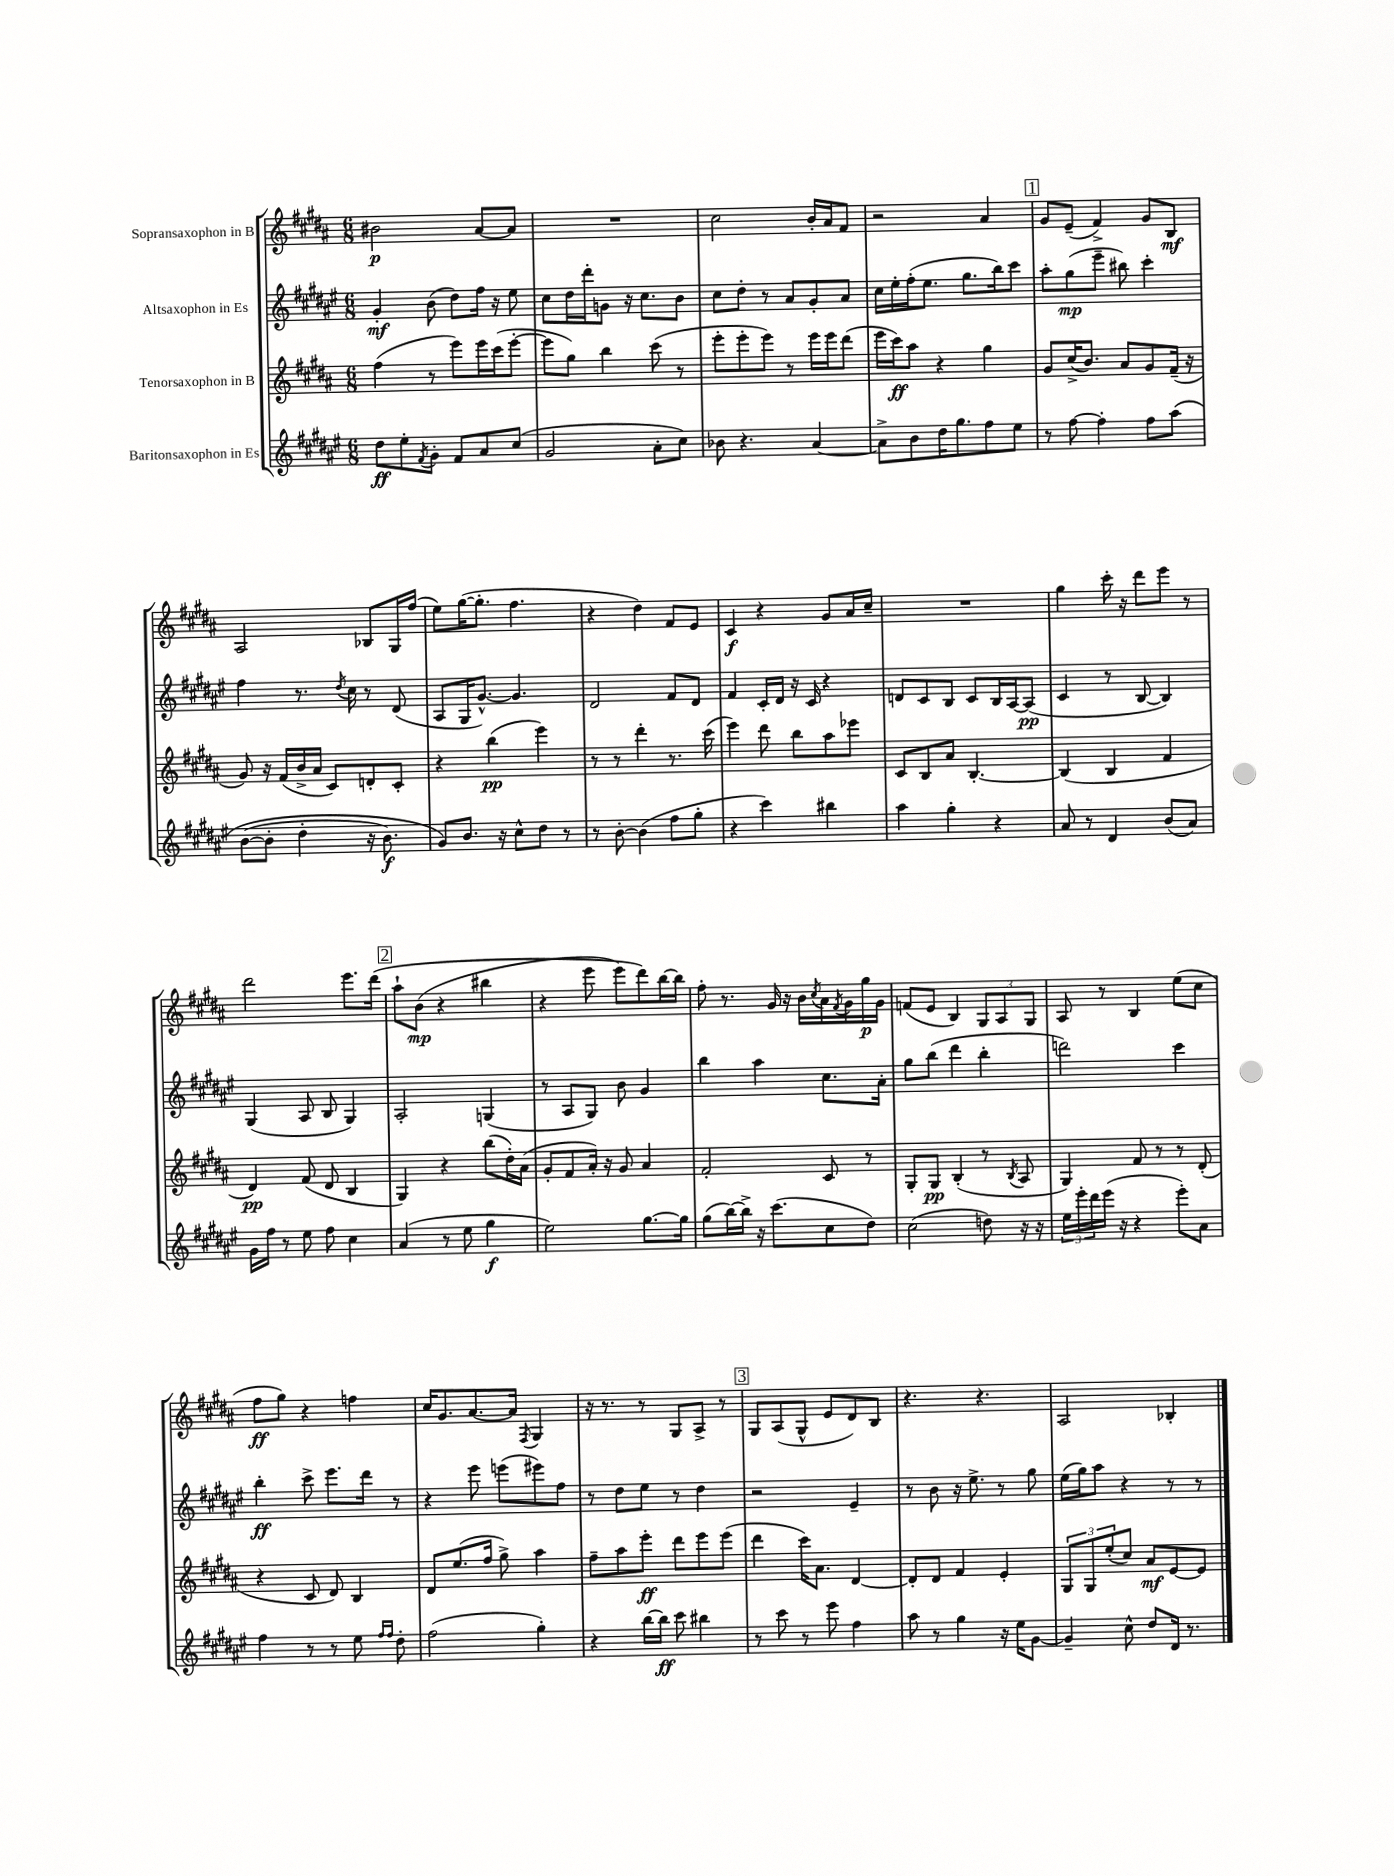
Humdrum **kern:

**kern	**kern	**kern	**kern
*staff4	*staff3	*staff2	*staff1
*clefG2	*clefG2	*clefG2	*clefG2
*k[f#c#g#d#a#e#]	*k[f#c#g#d#a#]	*k[f#c#g#d#a#e#]	*k[f#c#g#d#a#]
*M6/8	*M6/8	*M6/8	*M6/8
8dd#	(4ff#	4g#'	2b#
8ee#'	.	.	.
8qf#	.	.	.
8g#'	8r	(8b	.
8f#	8eee)	8dd#)	.
8a#	16eee	16ff#	[8a#
.	(16ccc#	16r	.
(8cc#	[8eee'	8ee#	8a#]
=	=	=	=
2g#	8eee]	8cc#	2.r
.	8gg#)	16dd#	.
.	.	16ddd#'	.
.	4bb	8g	.
.	.	16r	.
.	.	8.cc#	.
8a#'	(8ccc#	.	.
8cc#)	8r	8b	.
=	=	=	=
8b-	8eee'	8cc#	2cc#
4.r	8eee'	8dd#'	.
.	8eee)	8r	.
.	8r	8a#	.
[4a#	16eee	8g#'	16b'
.	16eee	.	16a#
.	(8ddd#	8a#	8f#
=	=	=	=
8a#^]	16eee	16cc#	2r
.	16ccc#)	16ee#'	.
8b	8aa#	(16ff#'	.
.	.	8.ee#	.
16dd#	4r	.	.
8.gg#	.	.	.
.	.	8.gg#	.
8ff#	4gg#	.	4a#
.	.	16bb)	.
8ee#	.	8ccc#	.
=	=	=	=
8r	8g#	8aa#'	8g#
[8ff#	(16cc#^	(8gg#	(8e~
.	8.b)	.	.
4ff#']	.	8eee#~	4f#^)
.	8a#	8bb#)	.
8ff#	8g#	4ccc#'	8g#
&(8aa#	(16f#~	.	8B
.	16r	.	.
=	=	=	=
([8b	8g#)	4ff#	2A#
8b']	16r	.	.
.	(16f#	.	.
4dd#'	16b^	8.r	.
.	16a#	.	.
.	8c#)	.	.
.	.	8qdd#	.
.	.	16cc#	.
16r	8d'	8r	8B-
8.b)	.	.	.
.	8c#'	(8d#	16G#
.	.	.	(16ff#
=	=	=	=
8g#&)	4r	8A#	8ee)
8.b	.	16G#	([16gg#
.	.	[8.g#^^)	8.gg#']
.	(4bb	.	.
16r	.	.	.
8cc#^^	.	4.g#]	4.ff#
8dd#	4eee)	.	.
8r	.	.	.
=	=	=	=
8r	8r	2d#	4r
[8b'	8r	.	.
(4b]	4ddd#'	.	4dd#)
8ff#	8.r	8f#	8f#
8gg#'	.	8d#	8e
.	(16ccc#	.	.
=	=	=	=
4r	4eee)	4f#	4c#
4ccc#)	8ddd#	16c#'	4r
.	.	16d#	.
.	8bb	16r	.
.	.	16c#	.
4bb#	8aa#	4r	8g#
.	8eee-	.	16a#
.	.	.	16cc#~
=	=	=	=
4aa#	8c#	8d	2.r
.	8B	8c#	.
4gg#'	8a#	8B	.
.	[4.B'	8c#	.
4r	.	16B	.
.	.	[16A#	.
.	.	(8A#]	.
=	=	=	=
8a#	(4B]	4c#	4gg#
8r	.	.	.
4d#	4B	8r	16ccc#'
.	.	.	16r
.	.	[8B	8ddd#
(8b	4f#	4B])	8eee
8a#)	.	.	8r
=	=	=	=
16g#	4d#)	(4G#	2ddd#
16ff#	.	.	.
8r	.	.	.
8ee#	(8f#	8A#	.
8ff#	8d#	8B	.
4cc#	4B	4G#)	8.eee
.	.	.	&(16ddd#
=	=	=	=
(4a#	4G#)	2A#'	8aa#`
.	.	.	(8b
8r	4r	.	4r
8ee#	.	.	.
4gg#	(8bb	(4G	4bb#
.	16dd#')	.	.
.	(16a#	.	.
=	=	=	=
2ee#)	8g#'	8r	4r
.	8f#	8A#	.
.	16a#')	8G#)	8eee
.	16r	.	.
.	8g#	8b	8eee)
[8.gg#	4a#	4g#	8ddd#&)
.	.	.	[16bb
16gg#]	.	.	16bb]
=	=	=	=
(8gg#	2f#'	4bb	8ff#'
[16bb)	.	.	8.r
16bb^]	.	.	.
16r	.	4aa#	.
(8.ccc#	.	.	16g#
.	.	.	16r
.	.	.	16b
.	.	.	8qcc#
8cc#	8c#	8.cc#	16a#
.	.	.	8qf#
.	.	.	16g#
8dd#)	8r	.	16gg#
.	.	16a#'	16g#
=	=	=	=
(2cc#	8G#'	8gg#	(8f
.	8G#	(8bb	8e
.	(4B'	4ddd#	4B)
8dd)	8r	4bb'	12G#
.	.	.	12A#
.	8qB	.	.
16r	8A#	.	.
.	.	.	12G#
16r	.	.	.
=	=	=	=
24ee#	4G#)	2ddd)	8A#
24eee#'	.	.	.
24ddd#	.	.	.
(16eee#	.	.	8r
16r	.	.	.
4r	8f#	.	4B
.	8r	.	.
8eee#')	8r	4ccc#	(8ee
8a#	(8d#'	.	8cc#
=	=	=	=
4ff#	4r	4bb'	8ff#
.	.	.	8gg#)
8r	8c#	8ccc#^	4r
8r	8d#)	8.eee#	.
8ee#	4B	.	4ff
.	.	16ddd#	.
16qqff#	.	.	.
16qqff#	.	.	.
8dd#'	.	8r	.
=	=	=	=
(2ff#	8d#	4r	16cc#
.	.	.	8.g#
.	(8.ee	.	.
.	.	8eee#	[8.a#
.	16ff#	.	.
.	8gg#^)	(8eee	.
.	.	.	16a#]
.	.	.	8qF#
4gg#')	4aa#	8eee#)	4G#
.	.	8ff#	.
=	=	=	=
4r	8ff#~	8r	16r
.	.	.	8.r
.	8aa#	8dd#	.
[16bb	8eee'	8ee#	8r
16bb]	.	.	.
8ccc#	8ddd#	8r	8G#
4bb#	8eee	4dd#	8A#^
.	(8eee	.	8r
=	=	=	=
8r	4ddd#	2r	8G#
8ccc#	.	.	(8A#
8r	16ccc#)	.	8G#^^
.	8.a#	.	.
8eee#	.	.	8e
4ff#	[4d#	4e#~	8d#)
.	.	.	8B
=	=	=	=
8aa#	8d#']	8r	4.r
8r	8d#	8b	.
4gg#	4f#	16r	.
.	.	8.ee#^	.
.	.	.	4.r
16r	4e'	8r	.
16ee#	.	.	.
[8g#	.	8gg#	.
=	=	=	=
4g#~]	12G#	(16ee#	2A#
.	.	16gg#)	.
.	12G#	.	.
.	.	8aa#	.
.	(12ee'	.	.
8cc#^^	8cc#)	4r	.
8dd#	8a#	.	.
16d#	[8e	8r	4B-'
8.r	.	.	.
.	8e]	8r	.
==	==	==	==
*-	*-	*-	*-
